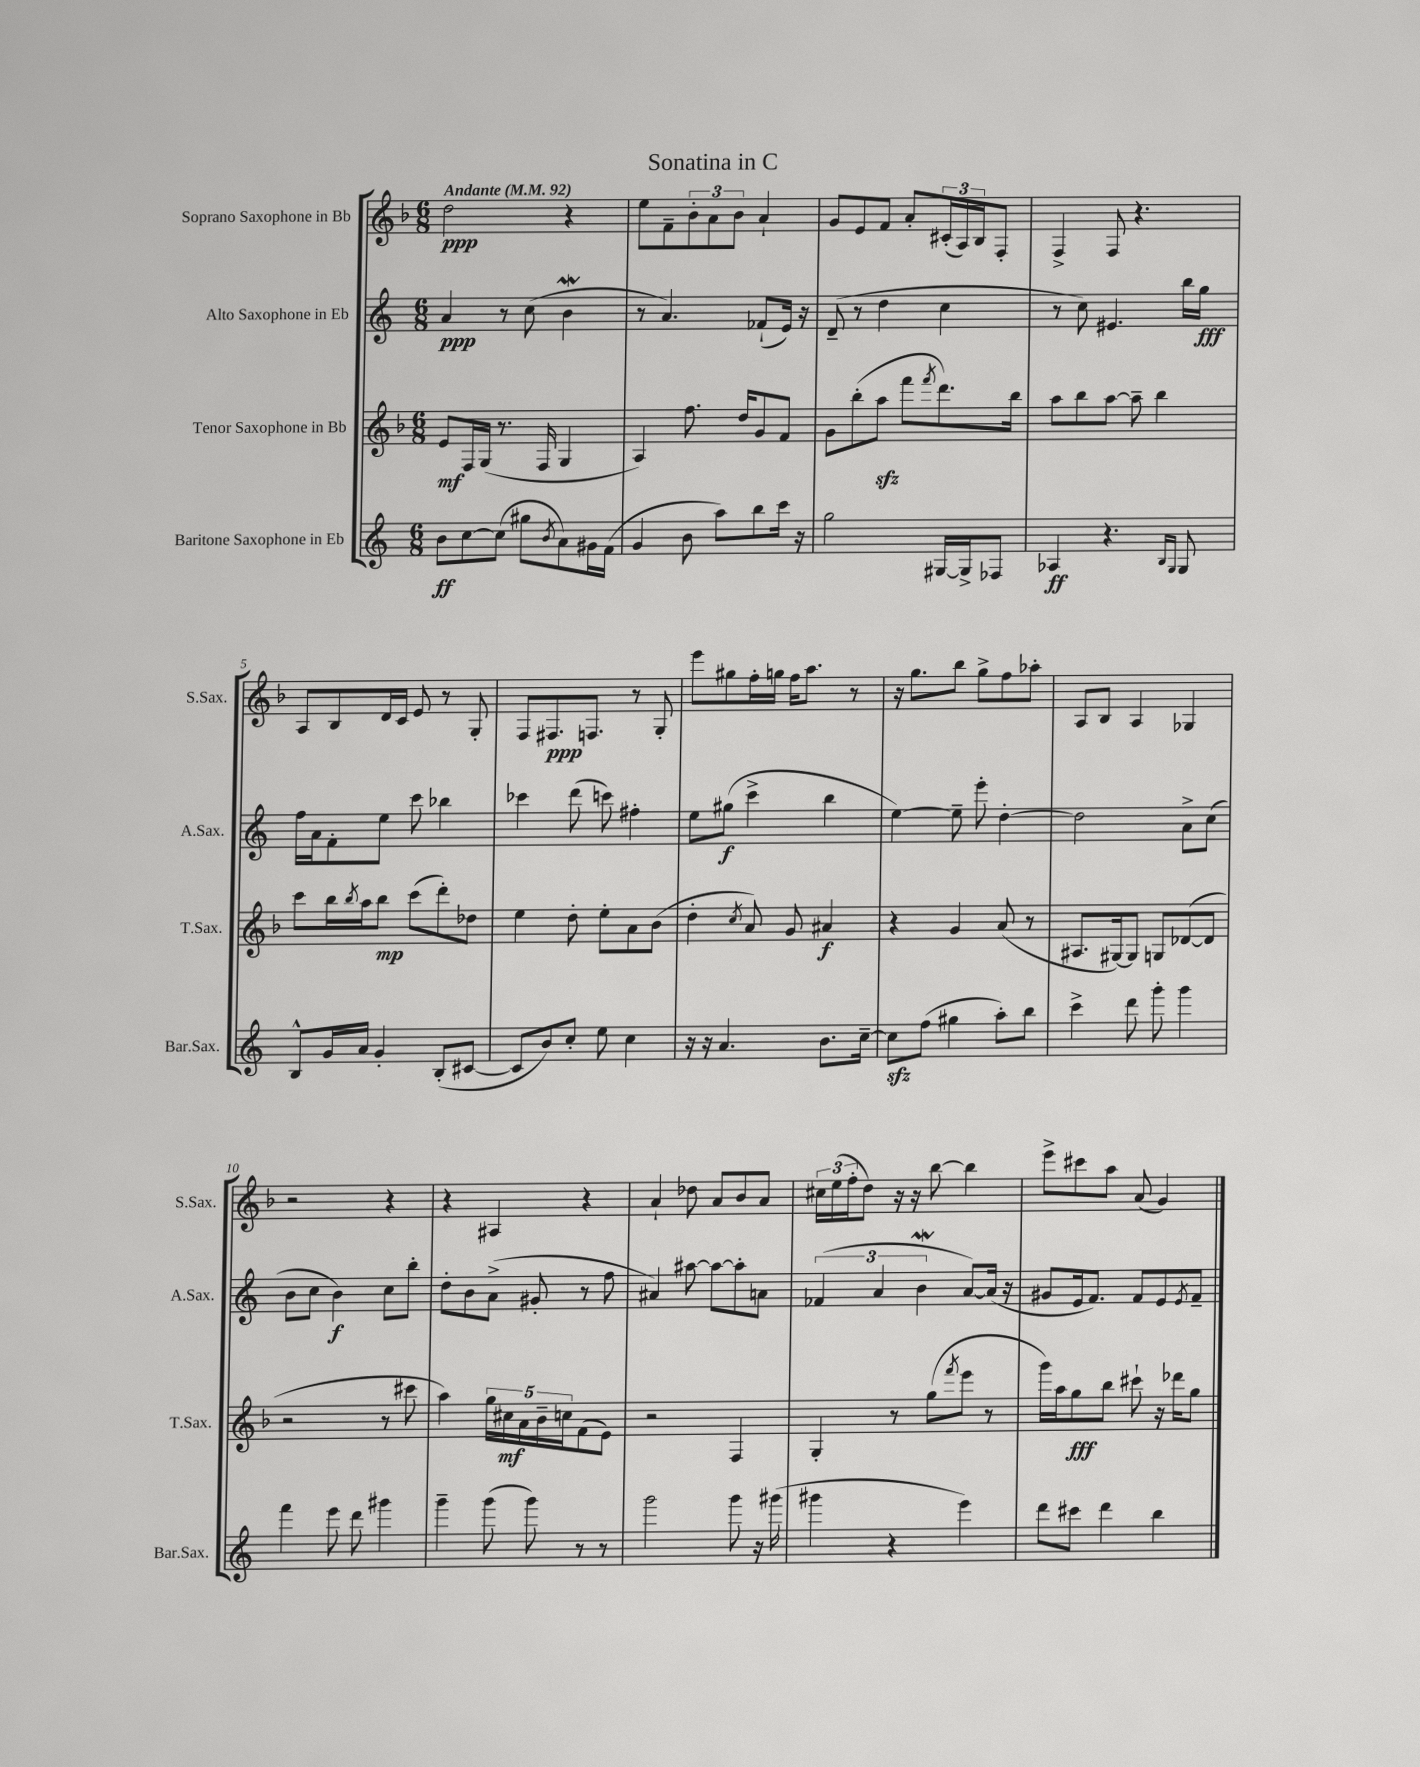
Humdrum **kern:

**kern	**kern	**kern	**kern
*staff4	*staff3	*staff2	*staff1
*clefG2	*clefG2	*clefG2	*clefG2
*k[]	*k[b-]	*k[]	*k[b-]
*M6/8	*M6/8	*M6/8	*M6/8
*MM92	*MM92	*MM92	*MM92
8b\L	8e/L	4a/	2dd\
[8cc\	16F/L	.	.
.	(16G/JJ	.	.
(8cc\]J	8.r	8r	.
8gg#\L	.	(8cc\	.
.	16F/	.	.
8qb/	.	.	.
8a\)	4G/	4b\	4r
16g#\L	.	.	.
(16f\JJ	.	.	.
=	=	=	=
4g/	4A/)	8r	8ee\L
.	.	4.a/)	8f~\
8b\	8.ff\	.	12b-'\
.	.	.	12a\
8aa\L)	.	.	.
.	.	.	12b-\J
.	16dd/LK	.	.
8bb\	8g/	(8f-`/L	4a`/
16ccc\Jk	8f/J	16e/Jk)	.
16r	.	16r	.
=	=	=	=
2gg\	8g\L	(8d~/	8g/L
.	(8bb-'\	8r	8e/
.	8aa\J	4dd\	8f/J
.	8fff\L	.	8a'/L
.	8qfff/	.	.
[16G#/LL	8.ddd\)	4cc\	(24c#'/L
.	.	.	24A/)
16G#^/]J	.	.	.
.	.	.	24B-/J
8F-/J	.	.	8F'/J
.	16bb-\Jk	.	.
=	=	=	=
4A-/	8aa\L	8r	4F^/
.	8bb-\	8cc\)	.
4.r	[8aa\J	4.e#/	8F/
.	8aa~\]	.	4.r
.	4bb-\	.	.
16qqB/LL	.	.	.
16qqG/JJ	.	.	.
8G/	.	16bb\LL	.
.	.	16gg\JJ	.
=	=	=	=
8B^^/L	8ccc\L	16ff\LL	8A/L
.	.	16a\J	.
16g/L	16bb-\L	8f'\	8B-/
.	8qbb-/	.	.
16a/JJ	16aa\J	.	.
4g'/	8bb-\J	8ee\J	16d/L
.	.	.	16c/JJ
.	(8ccc\L	8ccc\	8e/
(8B'/L	8ddd'\)	4bb-\	8r
[8c#/J	8dd-\J	.	8G'/
=	=	=	=
8c#/]L	4ee\	4ccc-\	8F/L
8b/)	.	.	8.F#/
8cc'/J	8dd'\	(8ddd\	.
.	.	.	8.F/J
8ee\	8ee'\L	8ccc\)	.
4cc\	8a\	4ff#'\	8r
.	(8b-\J	.	8G'/
=	=	=	=
16r	4dd'\	8ee\L	8eee\L
16r	.	.	.
4.a/	.	(8gg#\J	8gg#\
.	8qcc/	.	.
.	8a/)	4ccc^\	16ff'\L
.	.	.	16gg\JJ
.	8g/	.	16ff\LK
.	.	.	8.aa\J
8.b\L	4a#/	4bb\	.
.	.	.	8r
[16cc~\Jk	.	.	.
=	=	=	=
8cc\]L	4r	[4ee\)	16r
.	.	.	8.gg\L
(8ff\J	.	.	.
4gg#\	4g/	8ee~\]	8bb-\J
.	.	8eee'\	8gg^\L
8aa'\L)	(8a/	[4dd'\	8ff\
8bb\J	8r	.	8aa-'\J
=	=	=	=
4ccc^\	8.A#/L	2dd\]	8A/L
.	.	.	8B-/J
.	[16G#/k)	.	.
8ddd\	8G#/]J	.	4A/
8ggg'\	8G/L	.	.
4ggg\	([8d-/	8a^\L	4G-/
.	8d-/]J	(8cc\J	.
=	=	=	=
4fff\	2r	8b\L	2r
.	.	8cc\J	.
8eee\	.	4b\)	.
8ddd\	.	.	.
4ggg#\	8r	8cc\L	4r
.	8ccc#\	8bb'\J	.
=	=	=	=
4ggg~\	4aa\)	8dd'\L	4r
.	.	8b\	.
(8ggg\	20gg\LL	(8a^\J	4A#/
.	20cc#\	.	.
.	20a\	.	.
8ggg\)	.	8g#'/	.
.	20b-~\	.	.
.	20cc\J	.	.
8r	(8f\	8r	4r
8r	8e\J)	8ff\	.
=	=	=	=
2ggg\	2r	4a#/)	4a`/
.	.	[8aa#\	8dd-\
.	.	8aa#\_L	8a/L
8ggg\	4F/	8aa#'\]	8b-/
16r	.	8a\J	8a/J
(16ggg#\	.	.	.
=	=	=	=
4ggg#\	4G'/	(6f-/	24cc#\LL
.	.	.	(24ee\
.	.	.	24ff'\J
.	.	.	8dd\J)
.	.	6a/	.
4r	8r	.	16r
.	.	.	16r
.	.	6b\	.
.	(8gg\L	.	[8bb-\
.	8qfff/	.	.
4eee\)	8eee\J	[8a/L)	4bb-\]
.	8r	(16a/]Jk	.
.	.	16r	.
=	=	=	=
8ddd\L	16ggg\LL)	8g#/L	8eee^\L
.	16aa\J	.	.
8ccc#\J	8gg\	16e/k	8ccc#\
.	.	8.f/J)	.
4ddd\	8bb-\J	.	8aa\J
.	8ccc#`\	8f/L	(8a/
4bb\	16r	8e/	4g/)
.	16ddd-\LK	.	.
.	.	8qe/	.
.	8gg\J	8f~/J	.
==	==	==	==
*-	*-	*-	*-
